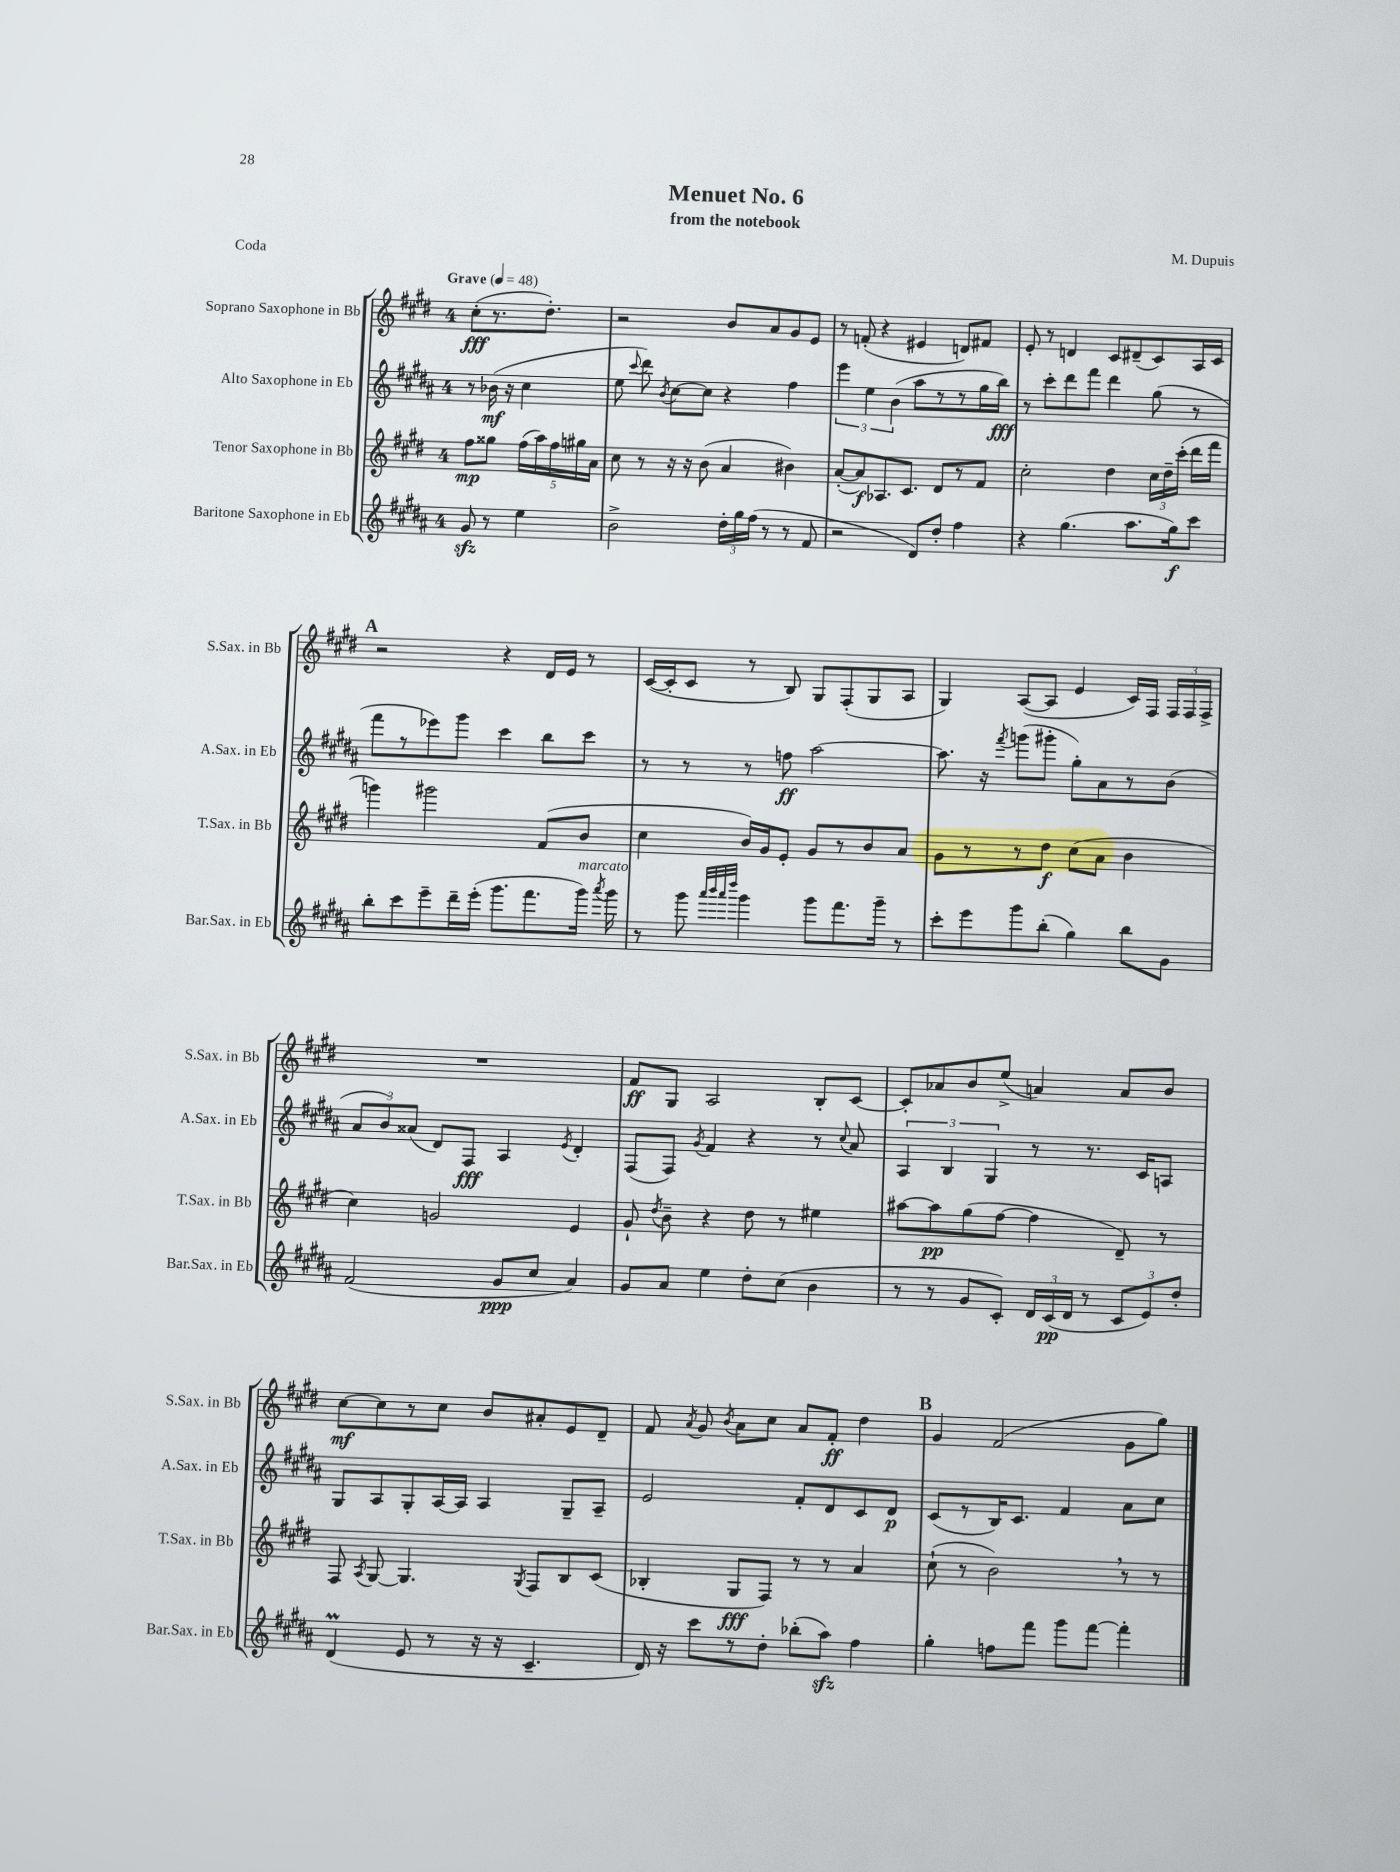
\header { title = "Menuet No. 6" composer = "M. Dupuis" subtitle = "from the notebook" piece = "Coda" }
<<
\new StaffGroup <<
\new Staff = "s0" \with { instrumentName = "Soprano Saxophone in Bb" shortInstrumentName = "S.Sax. in Bb" } {
    \clef treble \key e \major \once \override Staff.TimeSignature.style = #'single-digit \time 4/4 \partial 2 \tempo "Grave" 4 = 48
    \autoBeamOff cis''8[-.\fff( r8. dis''8.]-.) |
    r2 b'8[ a'8 gis'8 e'8] |
    r8 f'8-.( r4 eis'4 d'8[) fis'8] |
    e'8-. r8 d'4 cis'8[ dis'8--( cis'8) a16 cis'16] |
    \mark \markup { \bold "A" } r2 r4 dis'16[ e'16] r8 |
    cis'16[~( cis'16-. cis'8] r8 b8) gis8[ fis8-.( gis8 a8] |
    gis4) a8[~( a8] e'4 cis'16[) fis16] \tuplet 3/2 { fis16[ fis16 fis16]-> } |
    R1 |
    fis'8[\ff gis8] a2 b8[-. cis'8]~ |
    cis'8[-. aes'8 b'8 e''8]->( a'4) a'8[ b'8] |
    cis''8[~\mf cis''8 r8 cis''8] b'8[ ais'8-. e'8 dis'8]-- |
    fis'8 \acciaccatura { a'8 } gis'8 \acciaccatura { b'8 } a'8[ cis''8] a'8[ fis'8]-.\ff dis''4 |
    \mark \markup { \bold "B" } gis'4 fis'2( gis'8[ gis''8]) \bar "|." |
}
\new Staff = "s1" \with { instrumentName = "Alto Saxophone in Eb" shortInstrumentName = "A.Sax. in Eb" } {
    \clef treble \key b \major \once \override Staff.TimeSignature.style = #'single-digit \time 4/4 \partial 2
    \autoBeamOff r8 bes'16\mf( r16 cis''4 |
    e''8 \appoggiatura { cis'''8 } dis'''8) \acciaccatura { b'8 } cis''8[~ cis''8] r4 fis''4 |
    \tuplet 3/2 { e'''4 e''4 b'4( } ais''8[ r8 r8 gis''16 b''16]\fff) |
    r8 cis'''8[-. dis'''8 fis'''8] dis'''4 gis''8( r8 |
    \mark \markup { \bold "A" } fis'''8[ r8 ees'''8) gis'''8] cis'''4 b''8[ cis'''8] |
    r8 r8 r8 f''8\ff ais''2~ |
    ais''8. r16 \acciaccatura { fis'''8 } g'''8[( gis'''8]-. gis''8[-.) ais'8 r8 b'8]( |
    \tuplet 3/2 { ais'8[ b'8) aisis'8]( } dis'8[) fis8]\fff ais4 \acciaccatura { e'8 } dis'4-. |
    fis8[( fis8]) \acciaccatura { gis'8 } fis'4 r4 r8 \appoggiatura { cis''8 } ais'8 |
    \tuplet 3/2 { ais4 b4 gis4 } r8 r8. cis'16[ a8] |
    gis8[ ais8 gis8-. ais16~ ais16] ais4 gis8[-- ais8]-- |
    e'2 fis'8[-. dis'8 cis'8 dis'8]\p |
    \mark \markup { \bold "B" } cis'8[( r8 b16) cis'8.] fis'4 ais'8[ cis''8] \bar "|." |
}
\new Staff = "s2" \with { instrumentName = "Tenor Saxophone in Bb" shortInstrumentName = "T.Sax. in Bb" } {
    \clef treble \key e \major \once \override Staff.TimeSignature.style = #'single-digit \time 4/4 \partial 2
    \autoBeamOff fis''8[\mp gisis''8] \tuplet 5/4 { fis''16[( a''16) fis''16 gis''16 a'16] } |
    cis''8 r8 r16 r16 b'8( a'4 bis'4) |
    a'8[~-.( a'8\f) aes8. cis'8.] dis'8[ r8 fis'8] |
    cis''2-. dis''4 \tuplet 3/2 { cis''16[ dis''16-- cis'''16]-.( } dis'''16[ fis'''16] |
    \mark \markup { \bold "A" } g'''4) gis'''2 fis'8[( b'8] |
    cis''4 b'16[) gis'16 e'8]-. gis'8[ r8 b'8 a'8] |
    gis'8[ r8 r8 dis''8]\f cis''8[( a'8] b'4 |
    cis''4) g'2 e'4 |
    gis'8-! \acciaccatura { dis''8 } b'8-- r4 dis''8 r8 eis''4 |
    ais''8[~ ais''8\pp gis''8( fis''8]~ fis''4 dis'8--) r8 |
    fis8 \acciaccatura { a8 } gis8~ gis4. \acciaccatura { gis8 } fis8[ b8 cis'8]( |
    bes4-. gis8[\fff fis8]) r8 r8 a'4 |
    \mark \markup { \bold "B" } cis''8-!( r8 b'2) \breathe r8 r8 \bar "|." |
}
\new Staff = "s3" \with { instrumentName = "Baritone Saxophone in Eb" shortInstrumentName = "Bar.Sax. in Eb" } {
    \clef treble \key b \major \once \override Staff.TimeSignature.style = #'single-digit \time 4/4 \partial 2
    \autoBeamOff gis'8\sfz r8 e''4 |
    b'2-> \tuplet 3/2 { dis''16[-. gis''16 fis''16]( } r8 r8 fis'8 |
    r2 dis'8[) dis''8]-. fis''4 |
    r4 gis''4.( ais''8.[ gis''16\f) cis'''8] |
    \mark \markup { \bold "A" } b''8[-. cis'''8 e'''8-- dis'''16-- e'''16]-.( gis'''8.[ fis'''8. gis'''16]^\markup { \italic "marcato" }) \acciaccatura { ais'''8 } gis'''16 |
    r8 gis'''8 \grace { ais'''32[ b'''32 ais'''32 dis''''32] } gis'''4 gis'''8[ fis'''8. gis'''16]-- r8 |
    cis'''8[-. e'''8 gis'''8 b''8]-.( gis''4) b''8[ gis'8] |
    fis'2( gis'8[\ppp cis''8] ais'4) |
    gis'8[ ais'8] e''4 dis''8[-. cis''8]( b'4 |
    r8 r8 gis'8[ cis'8]-.) \tuplet 3/2 { dis'16[ cis'16\pp( dis'16] } r8 \tuplet 3/2 { cis'8[ e'8) dis''8]-. } |
    dis'4\prall( e'8 r8 r16 r16 cis'4.-- |
    dis'16) r16 cis'''8[ r8 dis''8]-. bes''8[-.( ais''8]\sfz) fis''4 |
    \mark \markup { \bold "B" } gis''4-. f''8[ fis'''8] gis'''8[ fis'''8]~ fis'''4-. \bar "|." |
}
>>
>>
\layout { \context { \Score \remove "Bar_number_engraver" } }
